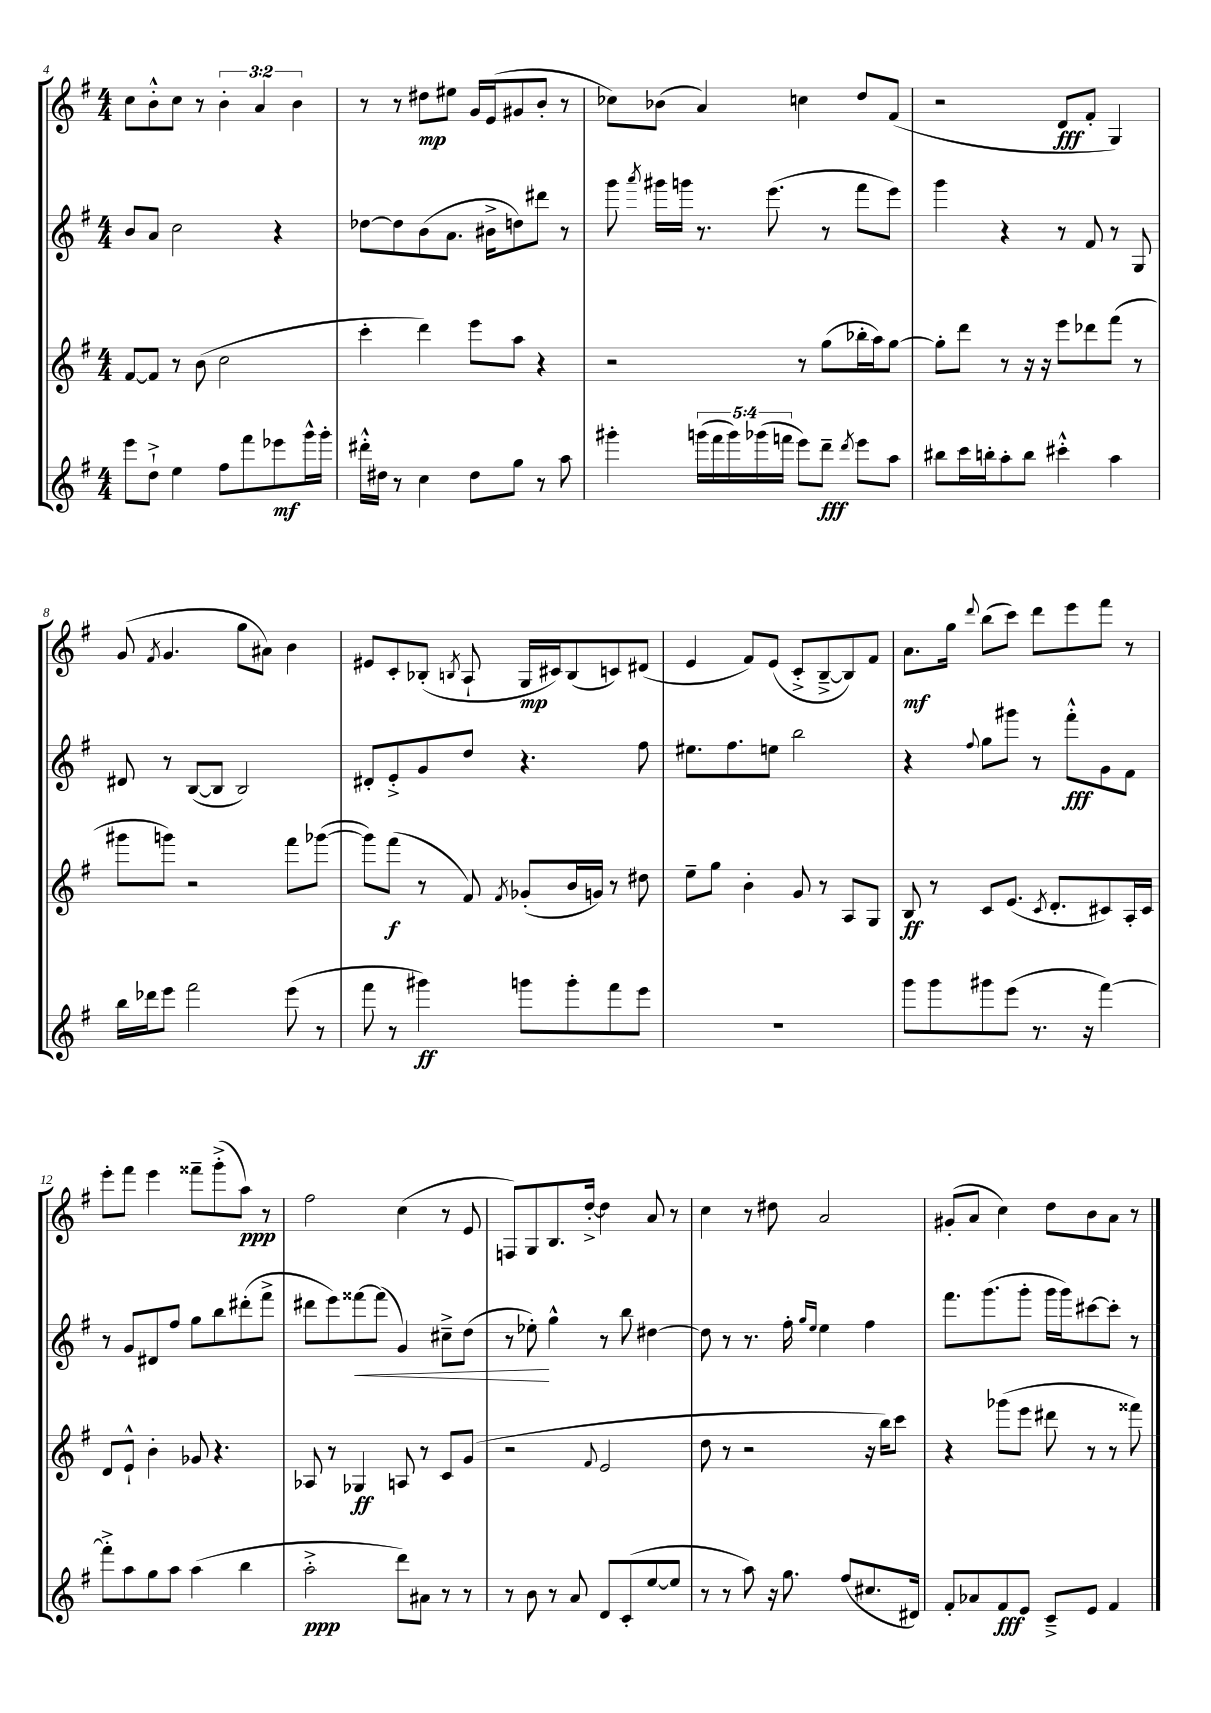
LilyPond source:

<<
\new StaffGroup <<
\new Staff = "s0" {
    \clef treble \key g \major \numericTimeSignature \time 4/4 \override Staff.TupletNumber.text = #tuplet-number::calc-fraction-text
    \autoBeamOff c''8[ b'8-.-^ c''8] r8 \tuplet 3/2 { b'4-. a'4 b'4 } |
    r8 r8 dis''8[\mp eis''8] g'16[ e'16( gis'8 b'8]-. r8 |
    ces''8[) bes'8]( a'4) c''4 d''8[ fis'8]( |
    r2 d'8[\fff fis'8]-. g4) |
    g'8( \acciaccatura { fis'8 } g'4. g''8[ ais'8]) b'4 |
    eis'8[ c'8-. bes8]-.( \acciaccatura { b8 } a8-! g16[\mp cis'16) b8( c'8) dis'8]( |
    e'4 fis'8[) e'8]( c'8[-.-> b8~---> b8) fis'8] |
    a'8.[\mf g''16] \appoggiatura { d'''8 } b''8[( c'''8]) d'''8[ e'''8 fis'''8] r8 |
    e'''8[-. fis'''8] e'''4 fisis'''8[-- g'''8-.->( a''8]\ppp) r8 |
    fis''2 c''4( r8 e'8 |
    f8[) g8 b8. d''16]~-.-> d''4 a'8 r8 |
    c''4 r8 dis''8 a'2 |
    gis'8[-.( a'8] c''4) d''8[ b'8 a'8] r8 \bar "|." |
}
\new Staff = "s1" {
    \clef treble \key g \major \numericTimeSignature \time 4/4
    \autoBeamOff b'8[ a'8] c''2 r4 |
    des''8[~ des''8 b'8( a'8.] bis'16[-> d''8) dis'''8] r8 |
    g'''8 \acciaccatura { a'''8 } gis'''16[ g'''16] r8. e'''8.( r8 fis'''8[ e'''8]) |
    g'''4 r4 r8 fis'8 r8 g8 |
    dis'8 r8 b8[~( b8] b2) |
    dis'8[-. e'8-.-> g'8 d''8] r4. fis''8 |
    eis''8.[ fis''8. e''8] b''2 |
    r4 \appoggiatura { fis''8 } g''8[ gis'''8] r8 fis'''8[-.-^\fff g'8 fis'8] |
    r8 g'8[ dis'8 fis''8] g''8[ b''8 dis'''8-.( fis'''8]-> |
    dis'''8[ e'''8) fisis'''8~\< fisis'''8]( g'4) cis''8[---> d''8]( |
    r8 ees''8-.\!) g''4-^ r8 b''8 dis''4~ |
    dis''8 r8 r8. fis''16-. \grace { g''16[ e''16] } e''4 fis''4 |
    fis'''8.[ g'''8.( g'''8]-. g'''16[ g'''16) cis'''8~ cis'''8]-. r8 \bar "|." |
}
\new Staff = "s2" {
    \clef treble \key g \major \numericTimeSignature \time 4/4
    \autoBeamOff fis'8[~ fis'8] r8 b'8( c''2 |
    c'''4-. d'''4) e'''8[ a''8] r4 |
    r2 r8 g''8[( bes''16-. a''16) g''8]~ |
    g''8[-. d'''8] r8 r16 r16 e'''8[ des'''8 fis'''8]( r8 |
    gis'''8[ g'''8]) r2 fis'''8[ ges'''8]~( |
    ges'''8[) fis'''8]\f( r8 fis'8) \acciaccatura { fis'8 } ges'8[-.( b'16 g'16]) r8 dis''8 |
    e''8[-- g''8] b'4-. g'8 r8 a8[ g8] |
    b8\ff r8 c'8[ e'8.]( \acciaccatura { c'8 } d'8.[-. cis'8) a16-. cis'16] |
    d'8[ e'8]-!-^ b'4-. ges'8 r4. |
    aes8 r8 ges4\ff a8 r8 c'8[ g'8]( |
    r2 \appoggiatura { fis'8 } e'2 |
    d''8 r8 r2 r16 b''16[) c'''8] |
    r4 ges'''8[( e'''8] dis'''8 r8 r8 fisis'''8) \bar "|." |
}
\new Staff = "s3" {
    \clef treble \key g \major \numericTimeSignature \time 4/4 \override Staff.TupletNumber.text = #tuplet-number::calc-fraction-text
    \autoBeamOff e'''8[ d''8]-!-> e''4 fis''8[ fis'''8 ees'''8\mf g'''16-^ g'''16]-. |
    dis'''16[-.-^ dis''16] r8 c''4 dis''8[ g''8] r8 a''8 |
    gis'''4-. \tuplet 5/4 { g'''16[( fis'''16 g'''16) ges'''16( f'''16] } e'''8[) d'''8]--\fff \acciaccatura { d'''8 } e'''8[ a''8] |
    bis''8[ c'''16 b''16-. a''8-. b''8] cis'''4-.-^ a''4 |
    b''16[ des'''16 e'''8] fis'''2 e'''8( r8 |
    fis'''8 r8 gis'''4\ff) g'''8[ g'''8-. fis'''8 e'''8] |
    R1 |
    g'''8[ g'''8 gis'''8 e'''8]( r8. r16 fis'''4~) |
    fis'''8[-.-> a''8 g''8 a''8] a''4( b''4 |
    a''2-.->\ppp d'''8[) ais'8] r8 r8 |
    r8 b'8 r8 a'8 d'8[ c'8-.( e''8~ e''8] |
    r8 r8 a''8) r16 g''8. fis''8[( cis''8. dis'16]) |
    fis'8[-. aes'8 fis'8\fff e'8] c'8[---> e'8] fis'4 \bar "|." |
}
>>
>>
\layout { \context { \Score currentBarNumber = #4 } }
